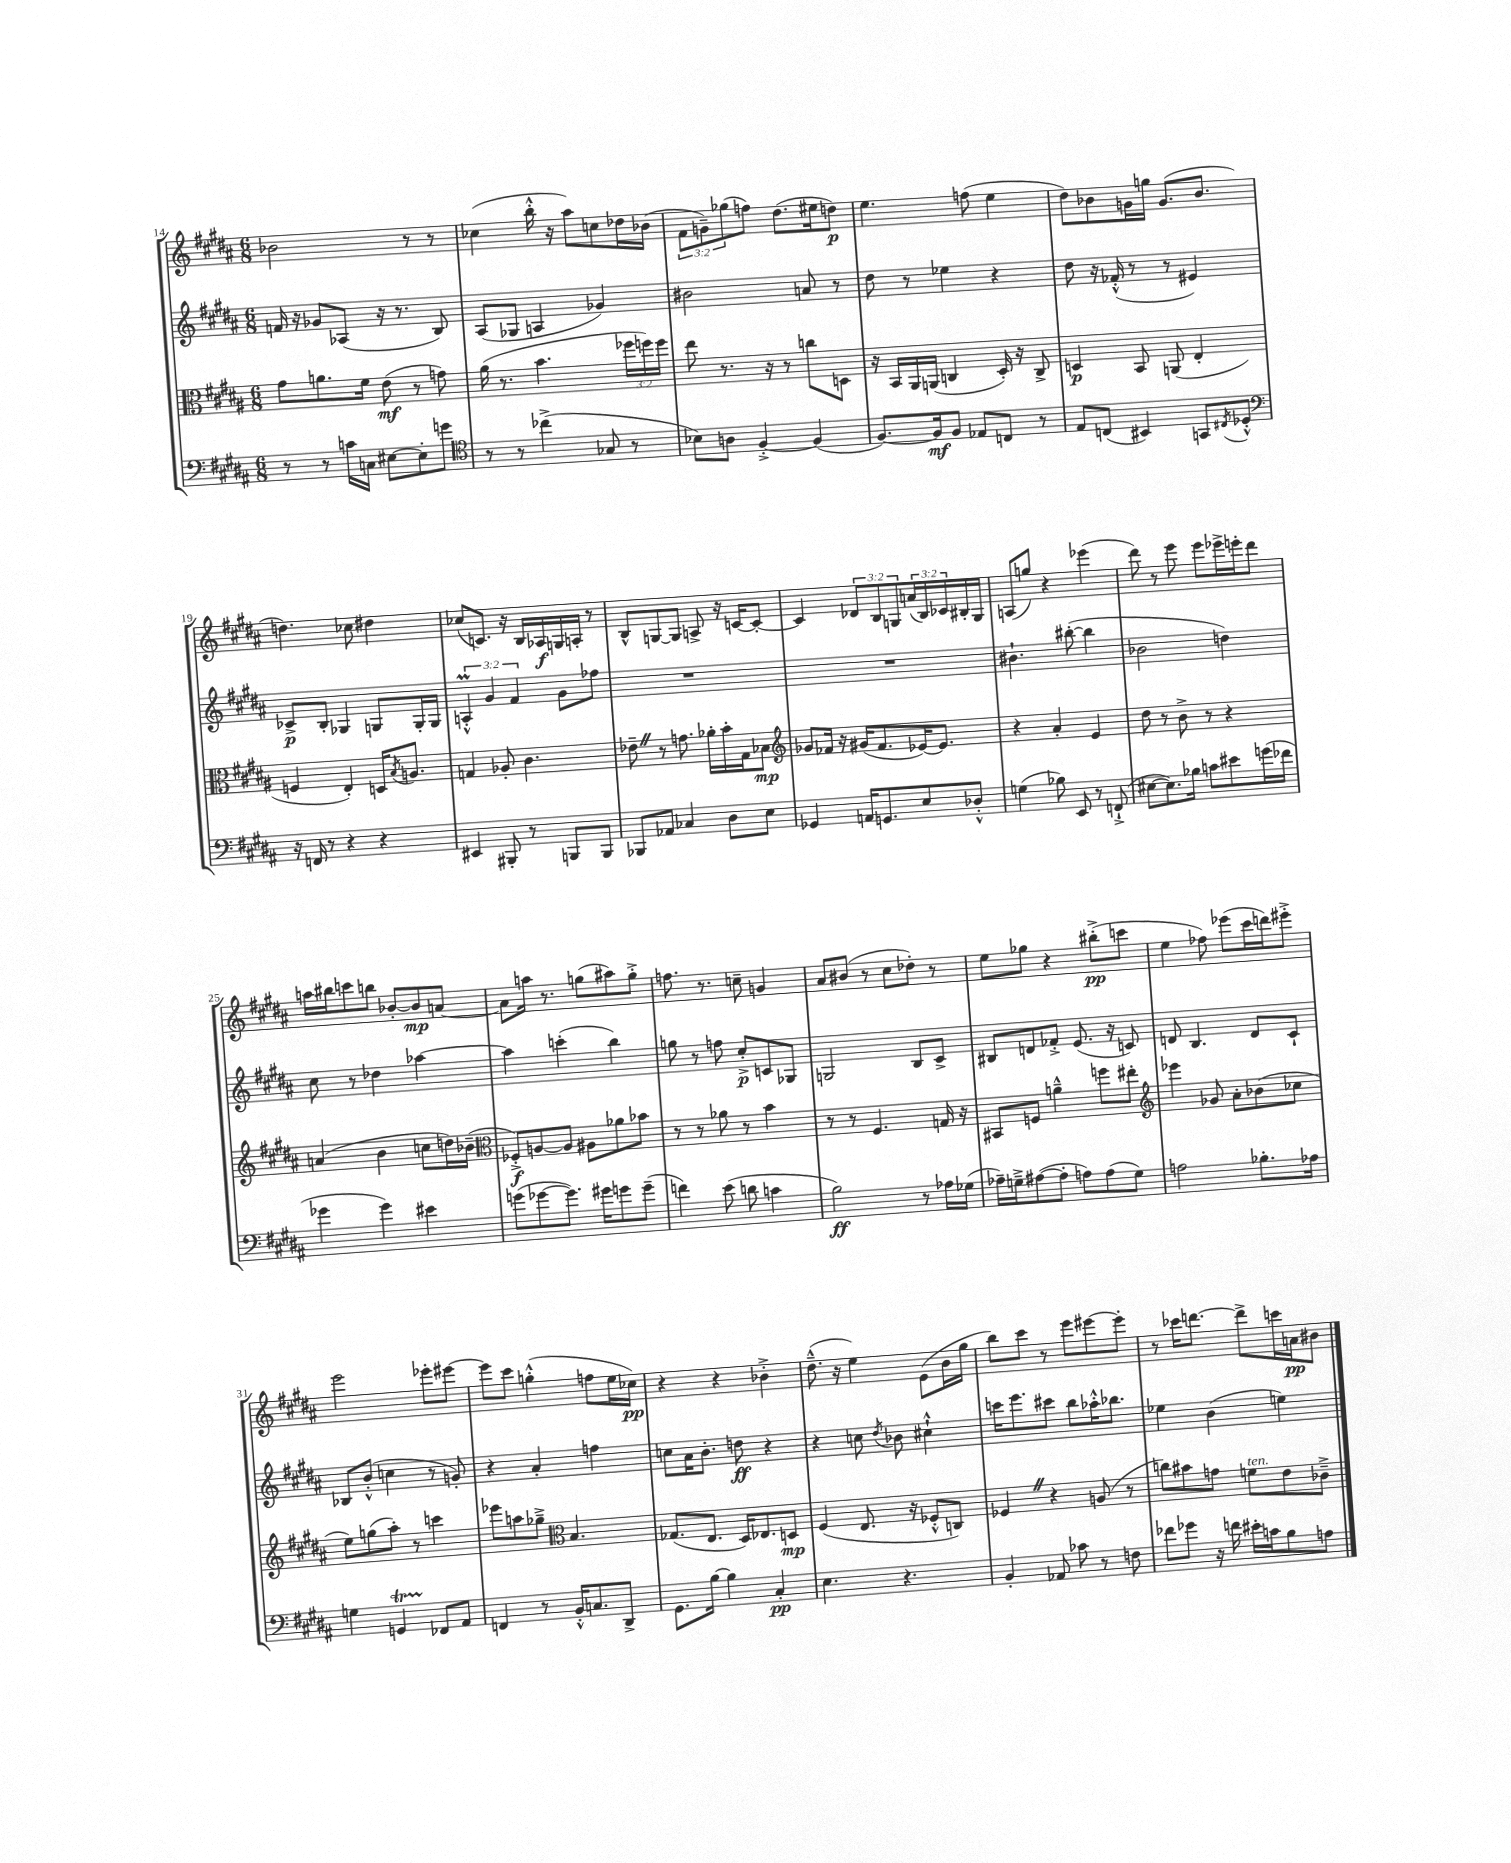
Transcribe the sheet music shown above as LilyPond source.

<<
\new StaffGroup <<
\new Staff = "s0" {
    \clef treble \key b \major \numericTimeSignature \time 6/8 \override Staff.TupletNumber.text = #tuplet-number::calc-fraction-text
    bes'2 r8 r8 |
    ces''4( b''16-.-^ r16 ais''8) c''8 des''16 bes'16( |
    \tuplet 3/2 { fis'8 g'8--) ges''8( } f''8) dis''8.( eis''16 d''8\p) |
    e''4. f''8( e''4 |
    dis''8) bes'8 g'16 g''16 g'8.( bes'8. |
    d''4.) ces''8 dis''4 |
    ces''8( c'8.) r16 b16 aes16\f g16 a16-. r8 |
    b8-^ g8~ g8 a8-> r16 c'16~ c'8~-. |
    c'4 \tuplet 3/2 { des'8 b8 g8 } \tuplet 3/2 { a'16( b16) ces'16 } bis16-. g16 |
    a8( g''8) r4 ees'''4( |
    dis'''8) r8 e'''8 e'''8 ees'''16-> e'''16-. dis'''8 |
    a''16 bis''16 c'''8 b''8 bes'8~-. bes'8\mp a'8~ |
    a'8 a''16 r8. g''8( ais''8) g''8-.-> |
    f''8. r8. c''8-- g'4 |
    ais'8 bis'8( r8 cis''8 des''8-.) r8 |
    e''8 ges''8 r4 bis''8-.->\pp( c'''8 |
    e''4 fes''8) ees'''8( cis'''16 d'''16) eis'''8-.-> |
    e'''2 ees'''8-. eis'''8~ |
    eis'''8 cis'''8 g''4-.-^( f''8 e''16 ces''16\pp) |
    r4 r4 bes'4-.-> |
    dis''8.---^( r16 e''4) e'8( b'16 gis''16 |
    b''8) cis'''8 r8 e'''8 eis'''8~ eis'''8-. |
    r8 ces'''16 d'''8.~ d'''8-> c'''16 a'16\pp bis'8 \bar "|." |
}
\new Staff = "s1" {
    \clef treble \key b \major \numericTimeSignature \time 6/8 \override Staff.TupletNumber.text = #tuplet-number::calc-fraction-text
    f'16 r16 ges'8 aes8( r16 r8. b8) |
    ais8( ges8 a4 ges'4) |
    bis'2 a'8 r8 |
    dis''8 r8 ees''4 r4 |
    dis''8 r16 fes'16-.-^( r8 r8 eis'4) |
    ces'8->\p b8-. ges4 g8 g16-. g16 |
    \tuplet 3/2 { a4-.-^\prall gis'4 fis'4 } gis'8 fes''8 |
    R2. |
    R2. |
    bis'4.-! bis''8~-.( bis''4 |
    bes'2 d''4) |
    cis''8 r8 des''4 aes''4~ |
    aes''4 c'''4-.( b''4) |
    g''8 r8 f''8 cis''8-.->\p c'8 ges8 |
    g2 b8 cis'8-> |
    bis8 d'8 fes'8-.-> e'8.( r16 c'8) |
    d'8 b4. d'8 cis'8-! |
    bes8 b'8-.-^( c''4 r8 g'8-.) |
    r4 ais'4-. f''4 |
    c''8 ais'16 b'8.-. d''8\ff r4 |
    r4 c''8 \acciaccatura { dis''8 } bes'8 cis''4-!-^ |
    c'''16 e'''8. cis'''8 b''8 aes''16-.-^ bes''8. |
    ees''4 b'4( e''4) \bar "|." |
}
\new Staff = "s2" {
    \clef alto \key b \major \numericTimeSignature \time 6/8 \override Staff.TupletNumber.text = #tuplet-number::calc-fraction-text
    gis'8 a'8. fis'16 e'8\mf( r8 g'8) |
    ais'16( r8. b'4. \tuplet 3/2 { fes''16 f''16) f''16 } |
    e''8 r8. r16 r8 c''8 d8 |
    r16 b,16 ais,16 a,16( c4 dis16-.) r16 c8-> |
    d4\p b,8 a,8( e4-. |
    f4 e4-.) d16 \acciaccatura { b8 } a8. |
    g4 aes8-. cis'4. |
    ees'8-- \once \override BreathingSign.text = \markup { \musicglyph "scripts.caesura.straight" } \breathe r8 g'8. aes'16-. b'16-. gis16 bes8\mp |
    \clef treble ges'8 fes'16 r16 gis'16( fes'8. ees'16~) ees'8. |
    r4 ais'4-. e'4 |
    dis''8 r8 b'8-> r8 r4 |
    a'4( b'4 c''8 d''16) bes'16--( |
    \clef alto fes8-.->\f) a8~ a8 ais8 aes'8 bes'8 |
    r8 r8 aes'8 r8 b'4 |
    r8 r8 fis4. g16 r16 |
    bis,8 f8 a'4---^ f''8 eis''8-. |
    \clef treble ees'''4 ges'8 ais'8-. bes'8( ces''8 |
    e''8) g''8( ais''8-.) r8 c'''4 |
    ees'''8 a''8 ges''8---> \clef alto b4. |
    ges8.( e8. dis16) ees8. d8\mp |
    fis4( e8. r16 fes8-.-^ c8) |
    fes4 \once \override BreathingSign.text = \markup { \musicglyph "scripts.caesura.straight" } \breathe r4 a8( r8 |
    c''8) bis'8 g'8 f'8^\markup { \italic "ten." } e'8 ces'8---> \bar "|." |
}
\new Staff = "s3" {
    \clef bass \key b \major \numericTimeSignature \time 6/8
    r8 r8 c'16 c16 eis8~ eis8-. g'8 |
    \clef tenor r8 r8 ces''4->( ges8 r8 |
    bes8) a8 fis4~-.-> fis4( |
    fis8.~) fis16\mf fis8 ees8 c8 r8 |
    e8 c8( bis,4) g,8 \acciaccatura { cis8 } des8-.-^ |
    \clef bass r16 f,16 r8 r4 r4 |
    eis,4 bis,,8-. r8 b,,8 b,,8 |
    bes,,8 aes,8 ces4 dis8 e8 |
    ges,4 a,16 g,8. e8 des8-.-^ |
    g4( bes8) e,8 r8 f,8-!->( |
    eis8~ eis8.) bes16 c'8 eis'8 g'16( fes'16 |
    ges'4 ges'4) eis'4 |
    g'8( ges'8~ ges'8.) gis'16 g'8 g'8--( |
    f'4) e'8( d'8 c'4 |
    b2\ff) r8 aes16 ges16( |
    aes16--) g16---> ais8~( ais8-. a8) a8( g8) |
    a2 bes8.-. aes16 |
    g4 g,4\startTrillSpan fes,8\stopTrillSpan ais,8 |
    f,4 r8 b,16-.-^ c8. dis,8-> |
    gis,8. b16~ b4 cis4-.\pp |
    e4. r4. |
    b,4-. aes,8 ces'8 r8 f8 |
    fes'8 ges'8 r16 f'16 eis'16-. c'16 b8 a8 \bar "|." |
}
>>
>>
\layout { \context { \Score currentBarNumber = #14 } }
